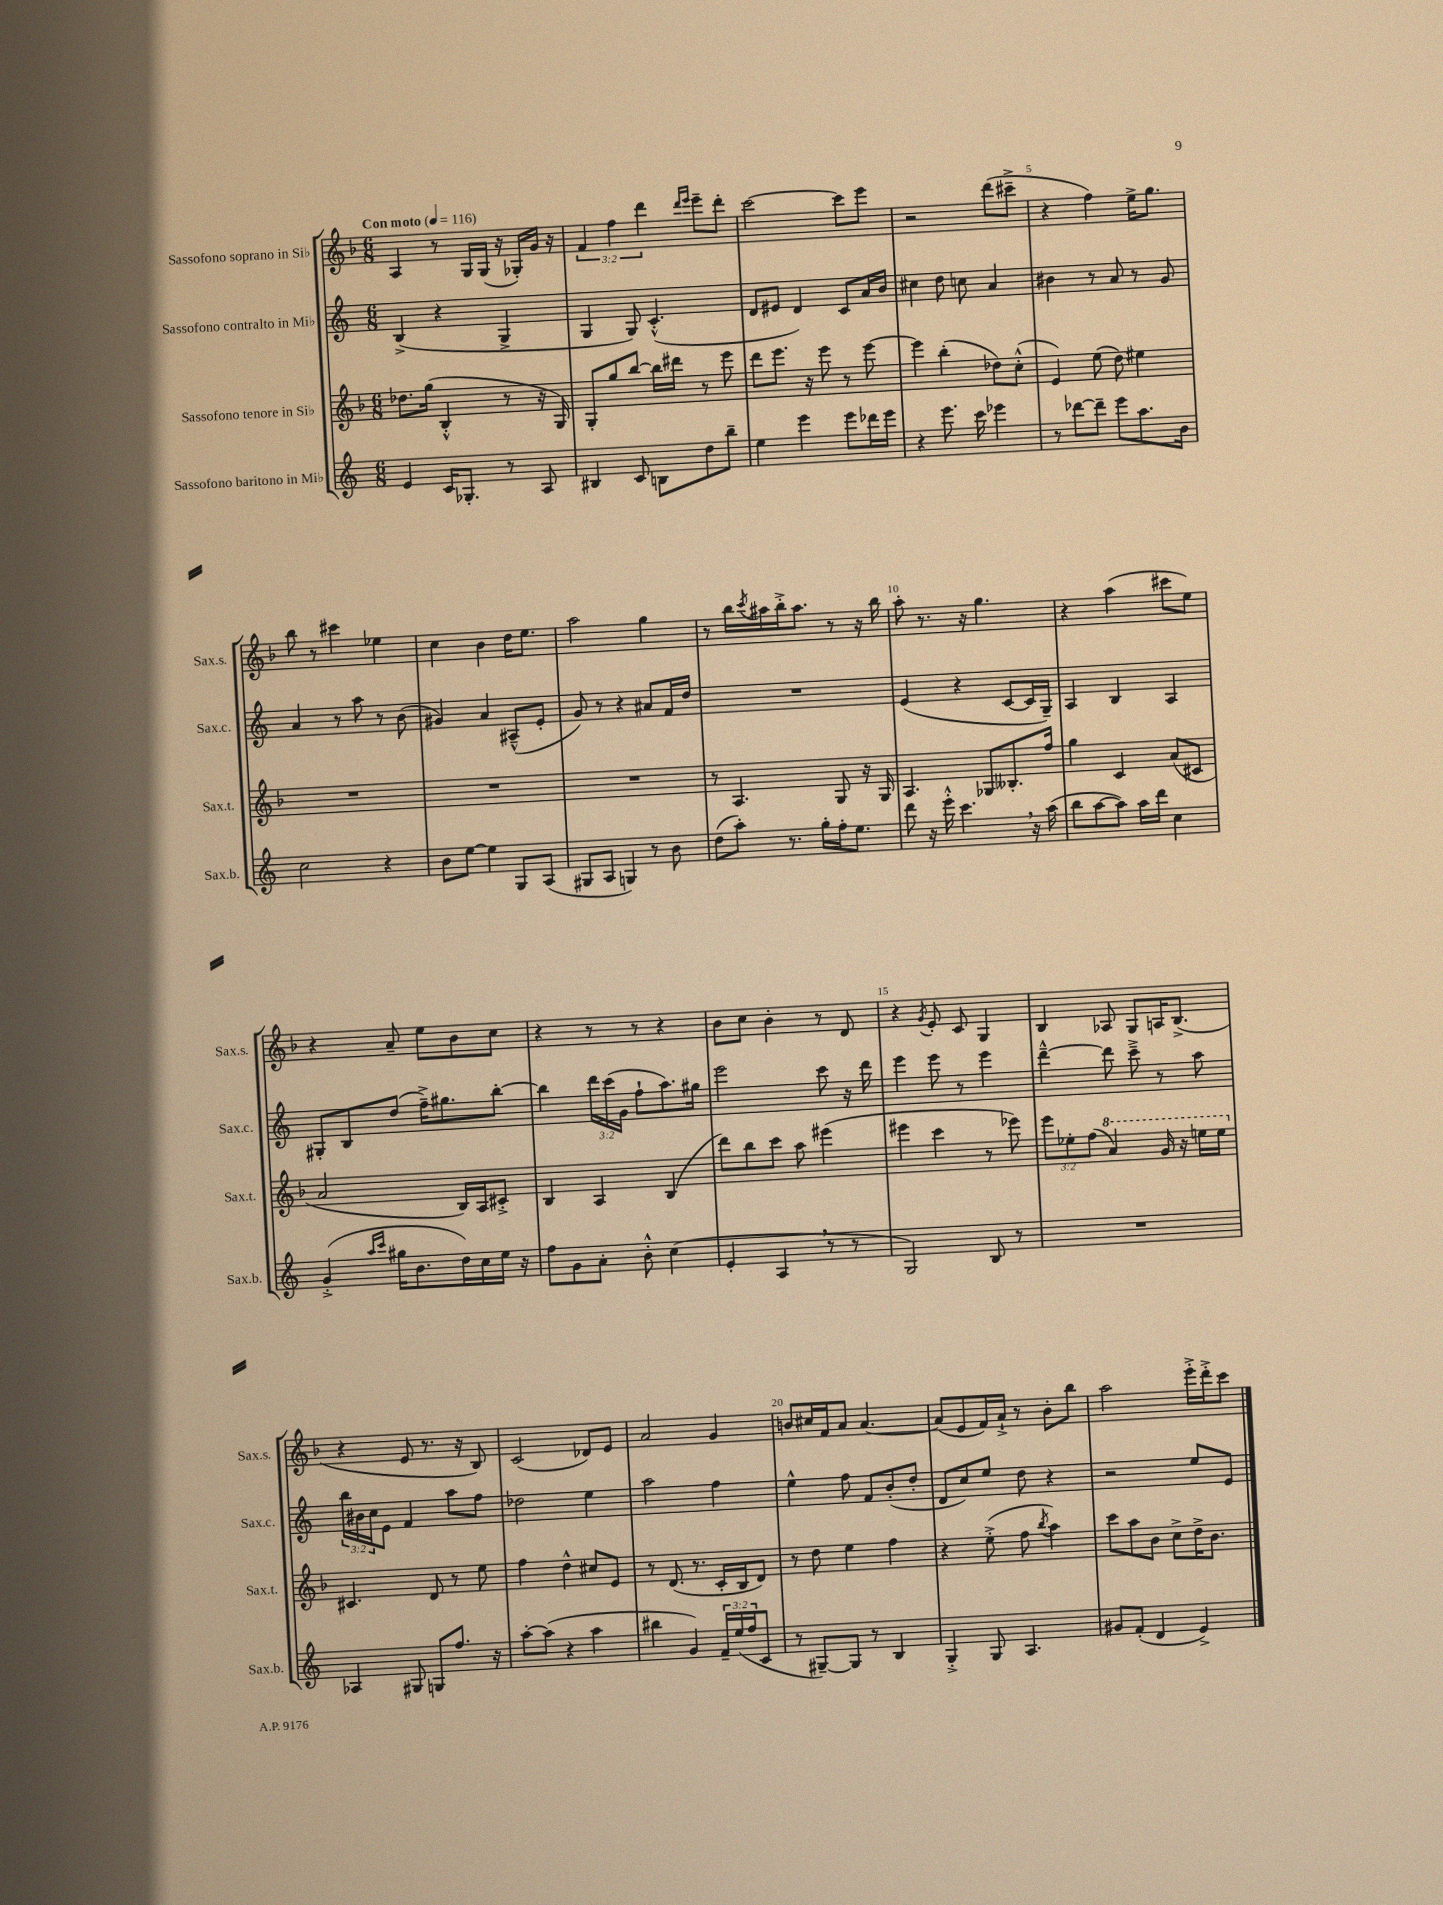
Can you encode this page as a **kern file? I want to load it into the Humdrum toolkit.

**kern	**kern	**kern	**kern
*staff4	*staff3	*staff2	*staff1
*clefG2	*clefG2	*clefG2	*clefG2
*k[]	*k[b-]	*k[]	*k[b-]
*M6/8	*M6/8	*M6/8	*M6/8
*MM116	*MM116	*MM116	*MM116
4e	8.dd-	(4B^	4A
.	(16gg	.	.
16c	4B-'^^	4r	8r
8.G-'	.	.	.
.	.	.	16G
.	.	.	(16G
8r	8r	4G^	16r
.	.	.	16G-')
8A	16r	.	16g
.	16G)	.	16r
=	=	=	=
4B#	8G'	4G	6f
.	8gg	.	.
.	.	.	6ff
8c	[8bb-	8G)	.
.	.	.	6ddd
8B	16bb-]	(4.c'^^	.
.	16ddd#	.	.
.	.	.	16qqddd
.	.	.	16qqeee
8dd	8r	.	8eee~
8bb~	8eee	.	8ddd'
=	=	=	=
4ee	8ddd	8d	[2ccc
.	8.eee	8e#	.
4eee	.	4d)	.
.	16r	.	.
.	8eee	.	.
8eee	8r	8c	8ccc]
16ddd-	[8eee	16a	8eee
16eee	.	16b	.
=	=	=	=
4r	4eee]	4cc#	2r
8.eee	(4bb-'	8dd	.
.	.	8cc	.
16ccc	.	.	.
4eee-	8dd-)	4a	(8ddd
.	(8cc'^^	.	8ccc#~^
=	=	=	=
8r	4e)	4b#	4r
[8ddd-	.	.	.
8ddd-~]	(8ee	8r	4ff)
8eee	8dd)	8a	.
8.aa	4ee#	8r	16ee^
.	.	.	8.gg
.	.	8g	.
16b	.	.	.
=	=	=	=
2cc	2.r	4a	8bb-
.	.	.	8r
.	.	8r	4ccc#
.	.	8aa	.
4r	.	8r	4ee-
.	.	(8b	.
=	=	=	=
8b	2.r	4g#)	4cc
[8ee	.	.	.
4ee]	.	4a	4b-
8G	.	(8A#~^^	16dd
.	.	.	8.ee
(8A	.	8e'	.
=	=	=	=
8G#	2.r	8g)	2aa
8A	.	8r	.
4G)	.	4r	.
8r	.	8a#	4gg
8b	.	16f	.
.	.	16dd	.
=	=	=	=
(8dd	8r	2.r	8r
8aa')	4.A	.	16bb-
.	.	.	8qccc
.	.	.	16aa#
8.r	.	.	16bb-'^
.	.	.	8.aa#
16gg'	.	.	.
16ff'	8G	.	8r
8.ee	.	.	.
.	16r	.	16r
.	16G	.	16bb-
=	=	=	=
8ddd	4.A	(4e	8aa'
16r	.	.	8.r
16eee'^^	.	.	.
4.ccc	.	4r	.
.	.	.	16r
.	8G-	.	4.gg
.	8.B--'	[8c	.
16r	.	16c]	.
(16aa	16ff	16G~)	.
=	=	=	=
8bb	4gg	4A	4r
[8aa	.	.	.
8aa])	4c	4B	(4aa
16aa	.	.	.
16ddd	.	.	.
4cc	(8a	4A	8ccc#
.	8c#	.	8ee)
=	=	=	=
(4g'^	2a	8G#'	4r
.	.	8B	.
16qqaa	.	.	.
16qqccc	.	.	.
16gg#	.	(8dd	8a~
8.b	.	.	.
.	.	16ff~^)	8ee
.	.	8.gg#	.
16dd)	16B-)	.	8b-
16cc	16A	.	.
16ee	8c#'^	[8bb'	8cc
16r	.	.	.
=	=	=	=
8ff	4B-	4bb]	4r
8g	.	.	.
8a'	4A	24ddd	8r
.	.	(24ccc	.
.	.	24g	.
8b'^^	.	8ff`	8r
(4cc	(4B-	8.aa)	4r
.	.	16gg#	.
=	=	=	=
4e'	8ddd)	2eee	8b-
.	8bb-	.	8cc
4A	8ccc	.	4b-'
.	8aa	.	.
8r	(4eee#	8ccc	8r
8r	.	16r	8d
.	.	16ddd	.
=	=	=	=
2G)	4eee#	4eee	4r
.	.	.	8qg
.	4ccc	8eee	8e'
.	.	8r	8c
8B	8r	4eee	4G
8r	8eee-)	.	.
=	=	=	=
2.r	12eee	[4ddd~^^	4B-
.	12ee-'	.	.
.	(12ff	.	.
.	4aa)	8ddd]	8A-
.	.	8ccc~^	8G
.	16gg	8r	16A
.	16r	.	(8.B-^
.	16eee	8aa	.
.	16eee	.	.
=	=	=	=
4A-	4.c#	24bb	4r
.	.	24b#	.
.	.	24cc	.
.	.	8e	.
8G#	.	4f	8e
8G	8d	.	8.r
8.ff	8r	8aa	.
.	.	.	16r
.	8ee	8ff	8B-)
16r	.	.	.
=	=	=	=
[8aa'	4ff	2dd-	(2c
(8aa]	.	.	.
4r	4dd^^	.	.
4aa	8cc#	4ee	8d-)
.	8e	.	8e
=	=	=	=
4bb#	8r	2aa	2a
.	(8.d	.	.
4g)	.	.	.
.	8.r	.	.
24f~	16c'	4ff	4g
(24ee	.	.	.
.	16B-	.	.
24ff	.	.	.
8c	8d)	.	.
=	=	=	=
8r	8r	4ee^^	8b
[8G#~)	8dd	.	16cc#
.	.	.	16f
8G#]	4ee	8ff	8a
8r	.	8f	[4.a
4B	4ff	(8b'	.
.	.	8dd'	.
=	=	=	=
4G'^	4r	8d	(8a]
.	.	8cc)	8e
8G	(8ee'^	8ee	16f)
.	.	.	16a`^
4.A	8ff	8dd	8r
.	8qbb-	.	.
.	4aa)	4r	8b-'
.	.	.	8bb-
=	=	=	=
8g#	8ccc	2r	2aa
(8f'	8aa	.	.
4d	8b-	.	.
.	8cc^	.	.
4e^)	16dd^	8ee	16eee'^
.	8.b-	.	16ddd'^
.	.	8e	8ccc
==	==	==	==
*-	*-	*-	*-
